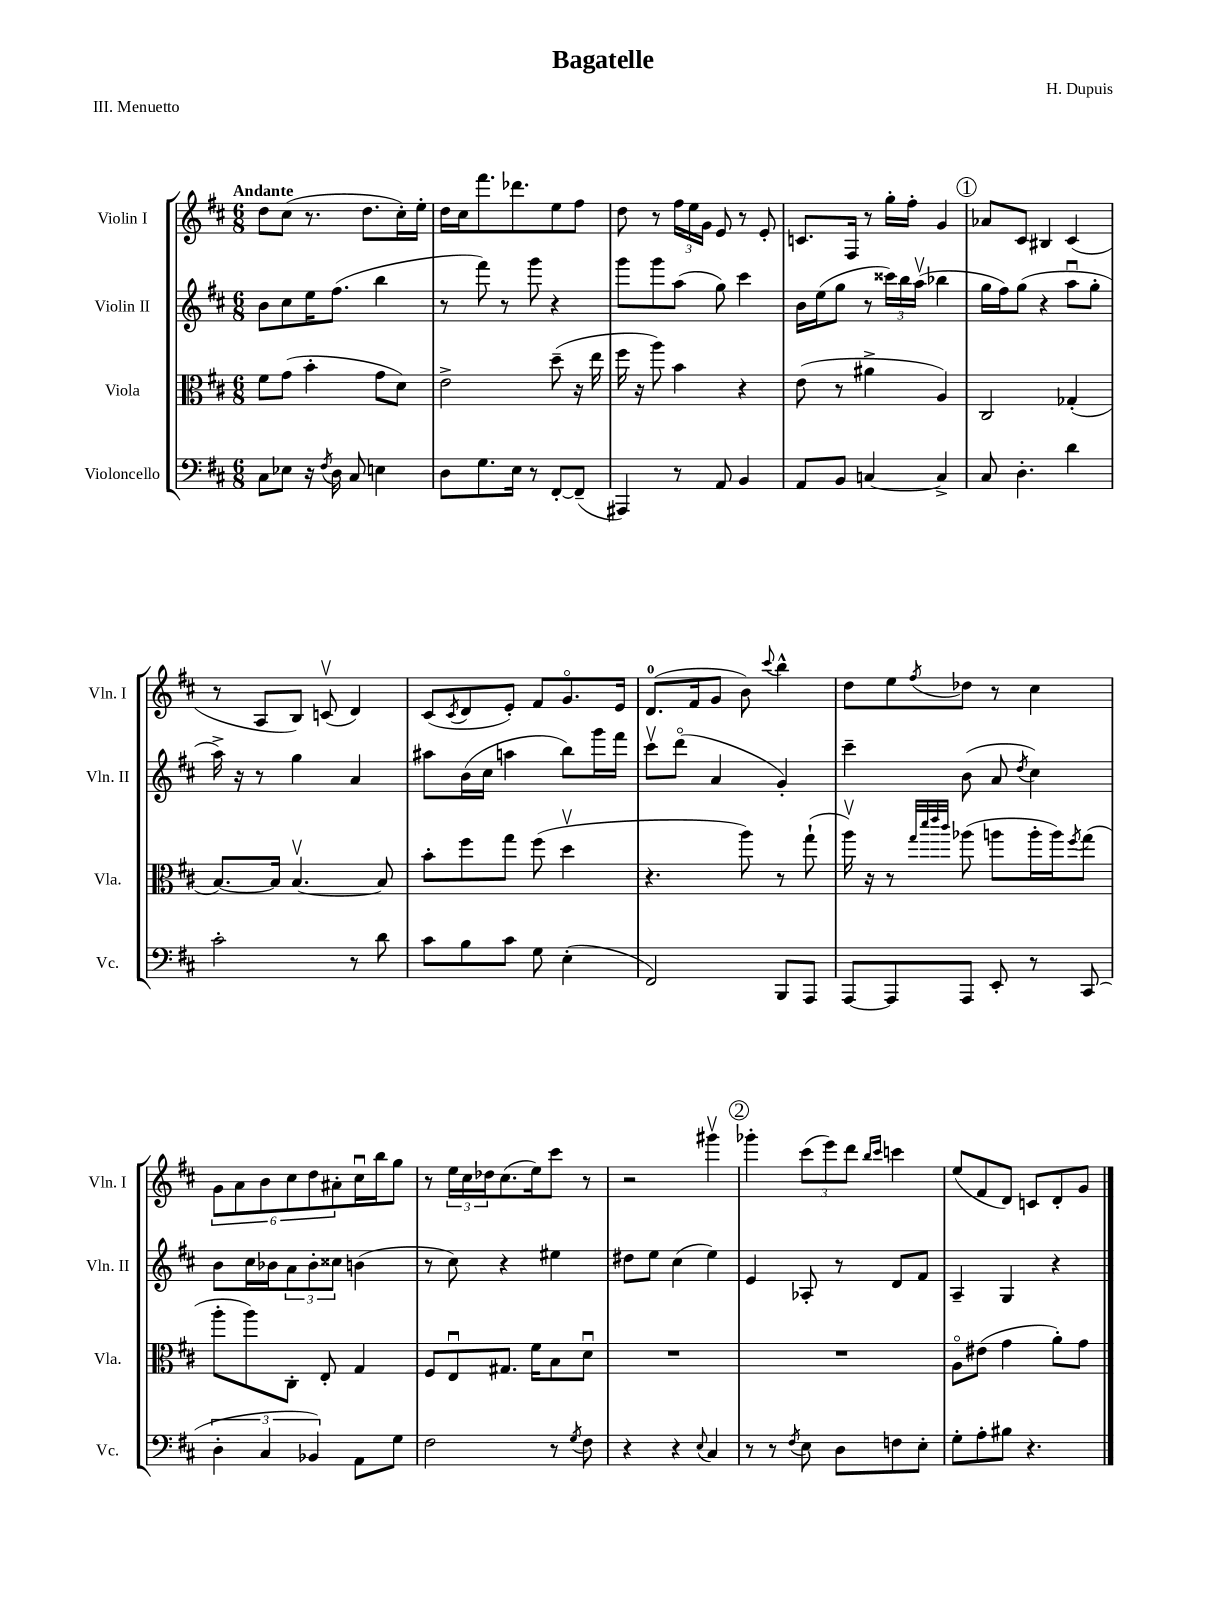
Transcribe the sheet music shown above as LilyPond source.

\header { title = "Bagatelle" composer = "H. Dupuis" piece = "III. Menuetto" }
<<
\new StaffGroup <<
\new Staff = "s0" \with { instrumentName = "Violin I" shortInstrumentName = "Vln. I" } {
    \clef treble \key d \major \numericTimeSignature \time 6/8 \tempo "Andante"
    d''8 cis''8( r8. d''8. cis''16-.) e''16-. |
    d''16 cis''16 fis'''8. des'''8. e''8 fis''8 |
    d''8 r8 \tuplet 3/2 { fis''16 e''16 g'16 } e'8 r8 e'8-. |
    c'8. fis16 r8 g''16-. fis''16-. g'4 |
    \mark \markup { \circle "1" } aes'8 cis'8 bis4 cis'4( |
    r8 a8 b8) c'8\upbow( d'4) |
    cis'8( \acciaccatura { cis'8 } d'8 e'8-.) fis'8 g'8.\flageolet e'16 |
    d'8.-0( fis'16 g'8 b'8) \appoggiatura { cis'''8 } b''4-^ |
    d''8 e''8 \acciaccatura { fis''8 } des''8 r8 cis''4 |
    \tuplet 6/4 { g'8 a'8 b'8 cis''8 d''8 ais'8-. } cis''16\downbow b''16 g''8 |
    r8 \tuplet 3/2 { e''16 cis''16 des''16 } cis''8.( e''16) cis'''8 r8 |
    r2 gis'''4\upbow |
    \mark \markup { \circle "2" } ges'''4-. \tuplet 3/2 { cis'''8( e'''8) d'''8 } \grace { b''16 cis'''16 } c'''4 |
    e''8( fis'8 d'8) c'8 d'8-. g'8 \bar "|." |
}
\new Staff = "s1" \with { instrumentName = "Violin II" shortInstrumentName = "Vln. II" } {
    \clef treble \key d \major \numericTimeSignature \time 6/8
    b'8 cis''8 e''16 fis''8.( b''4 |
    r8 fis'''8) r8 g'''8 r4 |
    g'''8 g'''8 a''8( g''8) cis'''4 |
    b'16 e''16( g''8 r8 \tuplet 3/2 { cisis'''16) b''16 a''16\upbow( } bes''4 |
    \mark \markup { \circle "1" } g''16 fis''16) g''8( r4 a''8\downbow g''8-. |
    a''16->) r16 r8 g''4 a'4 |
    ais''8 b'16( cis''16 a''4 b''8) g'''16 fis'''16 |
    cis'''8\upbow d'''8\flageolet( a'4 g'4-.) |
    cis'''4-- b'8( a'8 \acciaccatura { d''8 } cis''4) |
    b'8 cis''16 bes'16 \tuplet 3/2 { a'8 bes'8-. cisis''8 } b'4( |
    r8 cis''8) r4 eis''4 |
    dis''8 e''8 cis''4( e''4) |
    \mark \markup { \circle "2" } e'4 aes8-. r8 d'8 fis'8 |
    a4-- g4 r4 \bar "|." |
}
\new Staff = "s2" \with { instrumentName = "Viola" shortInstrumentName = "Vla." } {
    \clef alto \key d \major \numericTimeSignature \time 6/8
    fis'8 g'8( b'4-. g'8 d'8) |
    e'2-> d''8--( r16 e''16 |
    fis''16 r16 a''8) b'4 r4 |
    e'8( r8 ais'4-> a4) |
    \mark \markup { \circle "1" } cis2 ges4-.( |
    b8.~) b16 b4.~\upbow b8 |
    b'8-. fis''8 g''8 fis''8( d''4\upbow |
    r4. a''8) r8 g''8-!( |
    a''16\upbow) r16 r8 \grace { g''32 d'''32 e'''32 cis'''32 } aes''8( a''8 a''16-. a''16) \acciaccatura { fis''8 } g''8( |
    a''8-. a''8) cis8-. e8-. g4 |
    fis8 e8\downbow gis8. fis'16 b8 d'8\downbow |
    R2. |
    \mark \markup { \circle "2" } R2. |
    a8\flageolet eis'8( g'4 a'8-.) g'8 \bar "|." |
}
\new Staff = "s3" \with { instrumentName = "Violoncello" shortInstrumentName = "Vc." } {
    \clef bass \key d \major \numericTimeSignature \time 6/8
    cis8 ees8 r16 \acciaccatura { fis8 } d16 cis8 e4 |
    d8 g8. e16 r8 fis,8~-. fis,8--( |
    ais,,4) r8 a,8 b,4 |
    a,8 b,8 c4~ c4-> |
    \mark \markup { \circle "1" } cis8 d4.-. d'4 |
    cis'2-. r8 d'8 |
    cis'8 b8 cis'8 g8 e4-.( |
    fis,2) b,,8 a,,8 |
    a,,8~ a,,8 a,,8 e,8-. r8 cis,8( |
    \tuplet 3/2 { d4-. cis4 bes,4) } a,8 g8 |
    fis2 r8 \acciaccatura { g8 } fis8 |
    r4 r4 \appoggiatura { e8 } cis4 |
    \mark \markup { \circle "2" } r8 r8 \acciaccatura { fis8 } e8 d8 f8 e8-. |
    g8-. a8-. bis8 r4. \bar "|." |
}
>>
>>
\layout { \context { \Score \remove "Bar_number_engraver" } }
